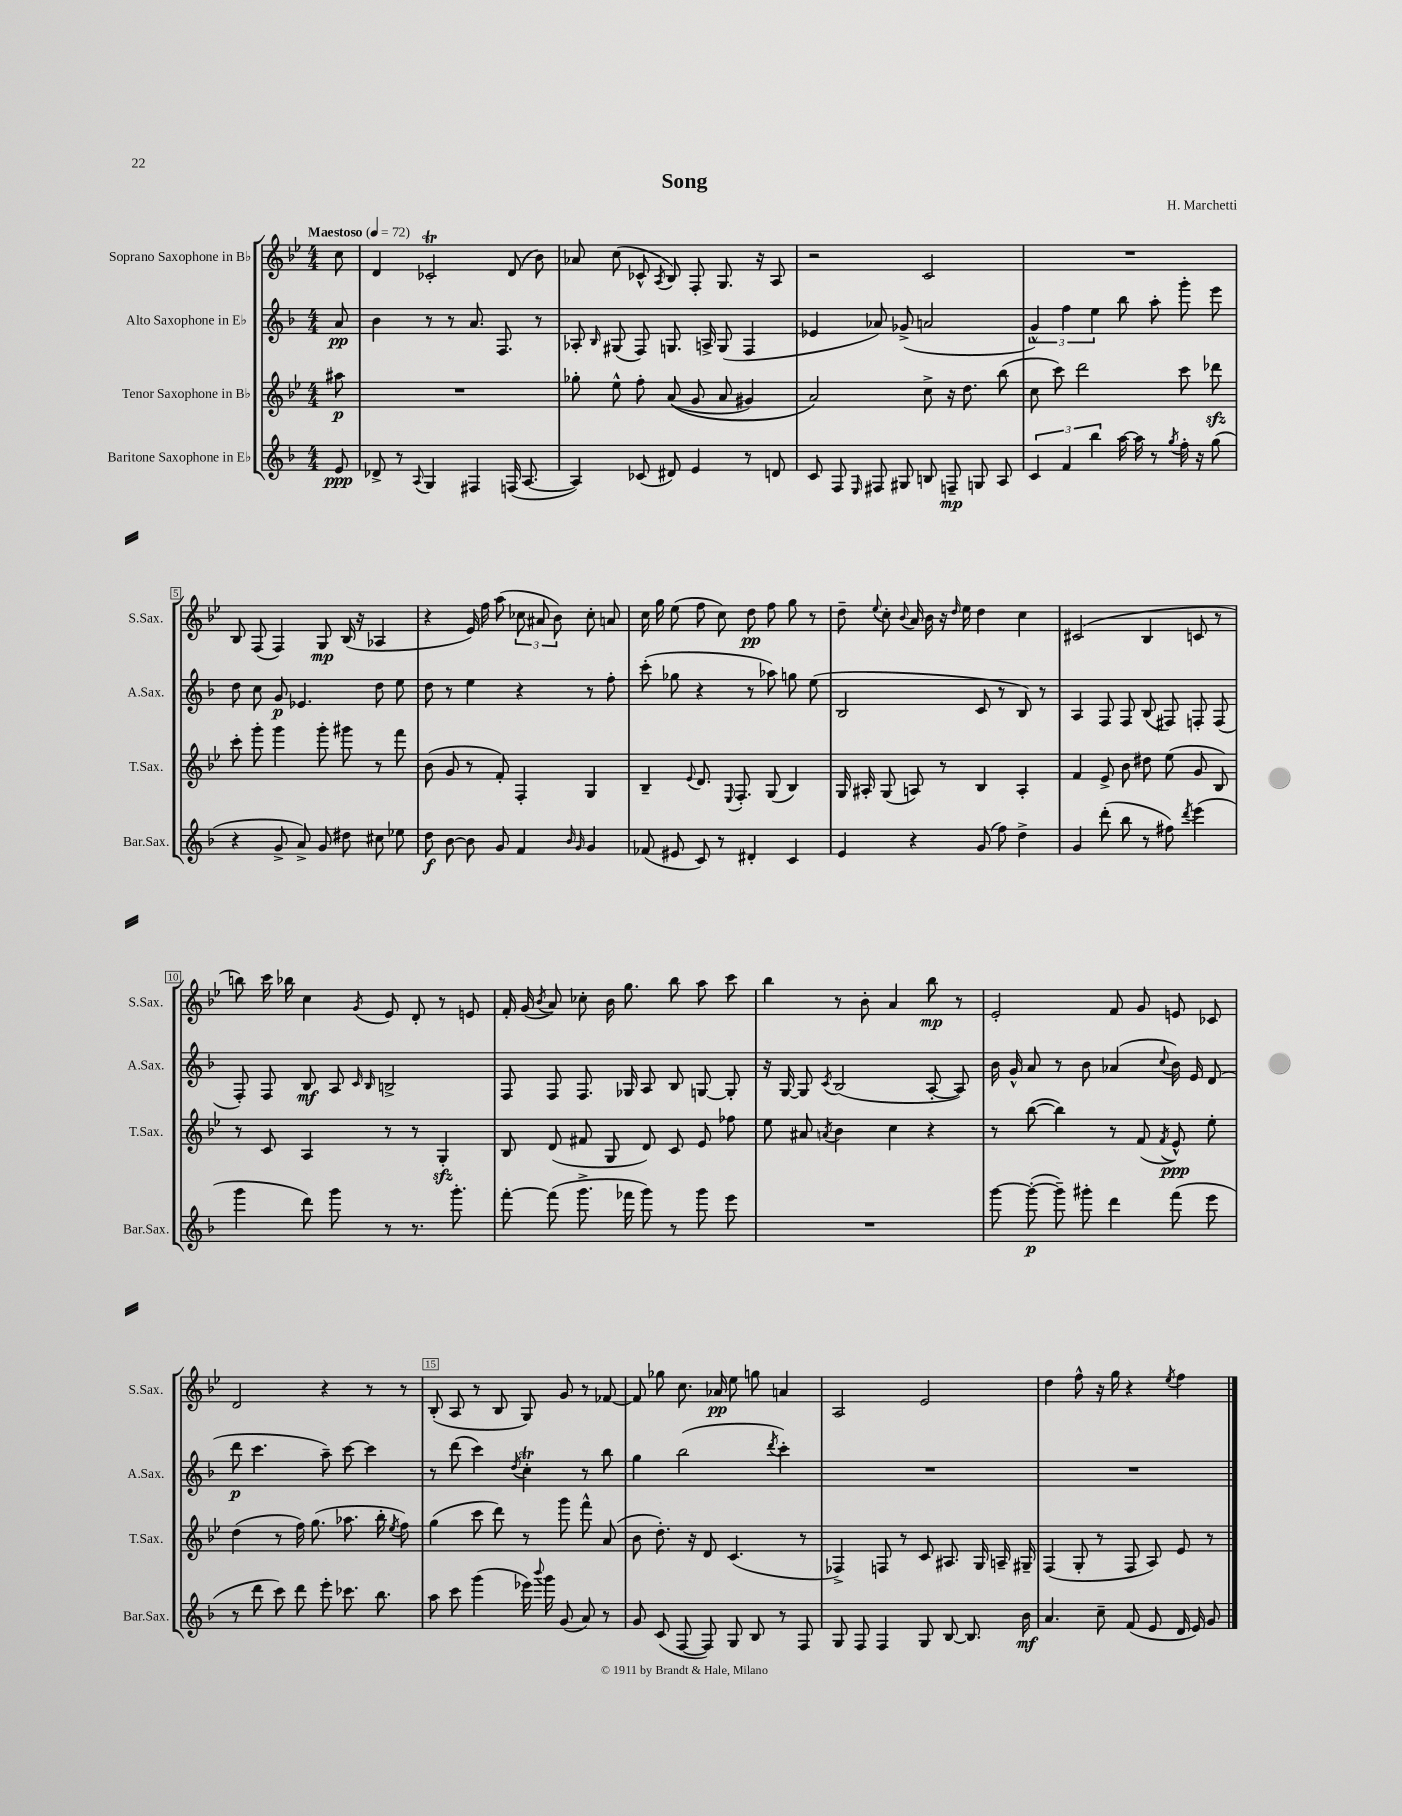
\header { title = "Song" composer = "H. Marchetti" }
<<
\new StaffGroup <<
\new Staff = "s0" \with { instrumentName = "Soprano Saxophone in Bb" shortInstrumentName = "S.Sax." } {
    \clef treble \key bes \major \numericTimeSignature \time 4/4 \partial 8 \tempo "Maestoso" 4 = 72
    \autoBeamOff c''8 |
    d'4 ces'2-.\trill d'8( bes'8) |
    aes'8 c''8( ces'8-^ \acciaccatura { a8 } bes8) f8-. g8. r16 a8 |
    r2 c'2 |
    R1 |
    bes8 f8( f4) g8\mp bes16( r16 aes4 |
    r4 ees'16) f''16 a''8( \tuplet 3/2 { ces''8 ais'8 bes'8) } ces''8-. a'8 |
    c''16 g''16 ees''8( f''8 c''8) d''8\pp f''8 g''8 r8 |
    d''8-- \appoggiatura { ees''8 } c''8-. \appoggiatura { bes'8 } a'16 bes'16 r16 \grace { d''16 } ees''16 d''4 c''4 |
    cis'2( bes4 c'8 r8 |
    b''8) c'''16 bes''16 c''4 \acciaccatura { g'8 } ees'8 d'8-. r8 e'8 |
    f'16-. g'16( \acciaccatura { bes'8 } a'8) ces''8-. bes'16 g''8. bes''8 a''8 c'''8 |
    bes''4 r8 bes'8-. a'4 bes''8\mp r8 |
    ees'2-. f'8 g'8 e'8 ces'8 |
    d'2 r4 r8 r8 |
    bes8-.( a8 r8 bes8 g8) g'8 r8 fes'8~ |
    fes'8 ges''8 c''8. aes'16\pp ees''8 g''8 a'4 |
    a2 ees'2 |
    d''4 f''8-^ r16 g''16 r4 \acciaccatura { ees''8 } f''4 \bar "|." |
}
\new Staff = "s1" \with { instrumentName = "Alto Saxophone in Eb" shortInstrumentName = "A.Sax." } {
    \clef treble \key f \major \numericTimeSignature \time 4/4 \partial 8
    \autoBeamOff a'8\pp |
    bes'4 r8 r8 a'8. f8. r8 |
    aes8-. \grace { bes16 } gis8( f8) g8. a16-> g8( f4 |
    ees'4 aes'8) ges'8->( a'2 |
    \tuplet 3/2 { g'4-^) f''4 e''4 } bes''8 a''8-. g'''8-. e'''8 |
    d''8 c''8 g'8\p ees'4. d''8 e''8 |
    d''8 r8 e''4 r4 r8 f''8-. |
    c'''8-.( ges''8 r4 r8 aes''8) g''8 e''8( |
    bes2 c'8 r8 bes8) r8 |
    a4 f8 f8 bes8( fis8) f8-. f8( |
    f8-.) f8 bes8\mf a8 \grace { c'16 bes16 } b2-> |
    f8 f8 f8. ges16 a8 bes8 g8~ g8-. |
    r16 g16~ g8 \acciaccatura { c'8 } bes2( a8~-. a8) |
    bes'16 g'16-^ a'8 r8 bes'8 aes'4( \appoggiatura { c''8 } bes'16) e'16 d'8( |
    d'''8\p c'''4. a''8--) c'''8~ c'''4 |
    r8 d'''8( c'''4) \acciaccatura { d''8 } c''4-.\trill r8 bes''8 |
    g''4 bes''2( \acciaccatura { d'''8 } c'''4-.) |
    R1 |
    R1 \bar "|." |
}
\new Staff = "s2" \with { instrumentName = "Tenor Saxophone in Bb" shortInstrumentName = "T.Sax." } {
    \clef treble \key bes \major \numericTimeSignature \time 4/4 \partial 8
    \autoBeamOff ais''8\p |
    R1 |
    ges''8-. ees''8-^ f''8-. a'8(\( g'8 a'8 gis'4) |
    a'2\) c''8-> r16 d''8. bes''8( |
    c''8 c'''8) d'''2 c'''8 des'''8\sfz |
    c'''8-. g'''8-. g'''4 g'''8-. gis'''8 r8 f'''8 |
    bes'8( g'8 r8 f'8-.) f4-. g4 |
    bes4-- \appoggiatura { ees'8 } d'8. \appoggiatura { ees8 } f8.-. g8( bes4) |
    g16 ais16-. g8( a8) r8 bes4 a4-. |
    f'4 ees'8-> bes'8 dis''8 ees''8( g'8 bes8) |
    r8 c'8 a4 r8 r8 g4-.\sfz |
    bes8 d'8( fis'8 g8 d'8) c'8 ees'8 fes''8 |
    ees''8 ais'8 \acciaccatura { a'8 } bes'4 c''4 r4 |
    r8 bes''8~( bes''4) r8 f'8( \acciaccatura { f'8 } ees'8-^\ppp) ees''8-. |
    d''4( r8 f''16) g''8.( aes''8. bes''16-. \acciaccatura { ees''8 } f''8) |
    g''4( c'''8 d'''8) r8 g'''8 f'''8-^ a'8( |
    bes'8 d''8.-.) r16 d'8 c'4.( r8 |
    fes4->) f8 r8 c'8 ais8. g16 a16-- gis16-- |
    f4( g8-. r8 f8 a8) ees'8 r8 \bar "|." |
}
\new Staff = "s3" \with { instrumentName = "Baritone Saxophone in Eb" shortInstrumentName = "Bar.Sax." } {
    \clef treble \key f \major \numericTimeSignature \time 4/4 \partial 8
    \autoBeamOff e'8\ppp |
    des'8-> r8 \appoggiatura { a8 } g4 fis4 f16( a8.~ |
    a4) ces'8( dis'8) e'4 r8 d'8 |
    c'8 f8 \grace { e16 } fis8 gis8 b8 f8--\mp g8 a8 |
    \tuplet 3/2 { c'4 f'4 bes''4 } a''16~ a''16 r8 \acciaccatura { g''8 } f''16-. r16 g''8( |
    r4 g'8-> a'8->) g'8 dis''8 cis''8 ees''8 |
    d''8\f bes'8~ bes'8 g'8 f'4 \grace { bes'16 g'16 } g'4 |
    fes'8( eis'8 c'8) r8 dis'4-. c'4 |
    e'4 r4 g'8( f''8) d''4-> |
    g'4 d'''8-.( bes''8 r8 fis''8) \acciaccatura { d'''8 } e'''4( |
    g'''4 d'''8) g'''8 r8 r8. g'''8.-. |
    f'''8~-. f'''8( g'''8.-> fes'''16 g'''8) r8 g'''8 e'''8 |
    R1 |
    g'''8~ g'''8~-.\p( g'''8--) gis'''8-. d'''4 f'''8( e'''8 |
    r8 d'''8 c'''8) d'''8 e'''8-. ces'''8. bes''8. |
    a''8 c'''8 g'''4( ees'''16) \appoggiatura { bes'''8 } g'''16 g'8( a'8) r8 |
    g'8 c'8( f8~ f8) g8 bes8 r8 f8 |
    g8 f8 f4 g8 bes8~ bes8. bes'16\mf |
    a'4. c''8-- f'8( e'8 d'16 e'16) g'8 \bar "|." |
}
>>
>>
\layout { \context { \Score \override BarNumber.break-visibility = ##(#f #t #t) barNumberVisibility = #(every-nth-bar-number-visible 5) \override BarNumber.stencil = #(make-stencil-boxer 0.1 0.3 ly:text-interface::print) } }
